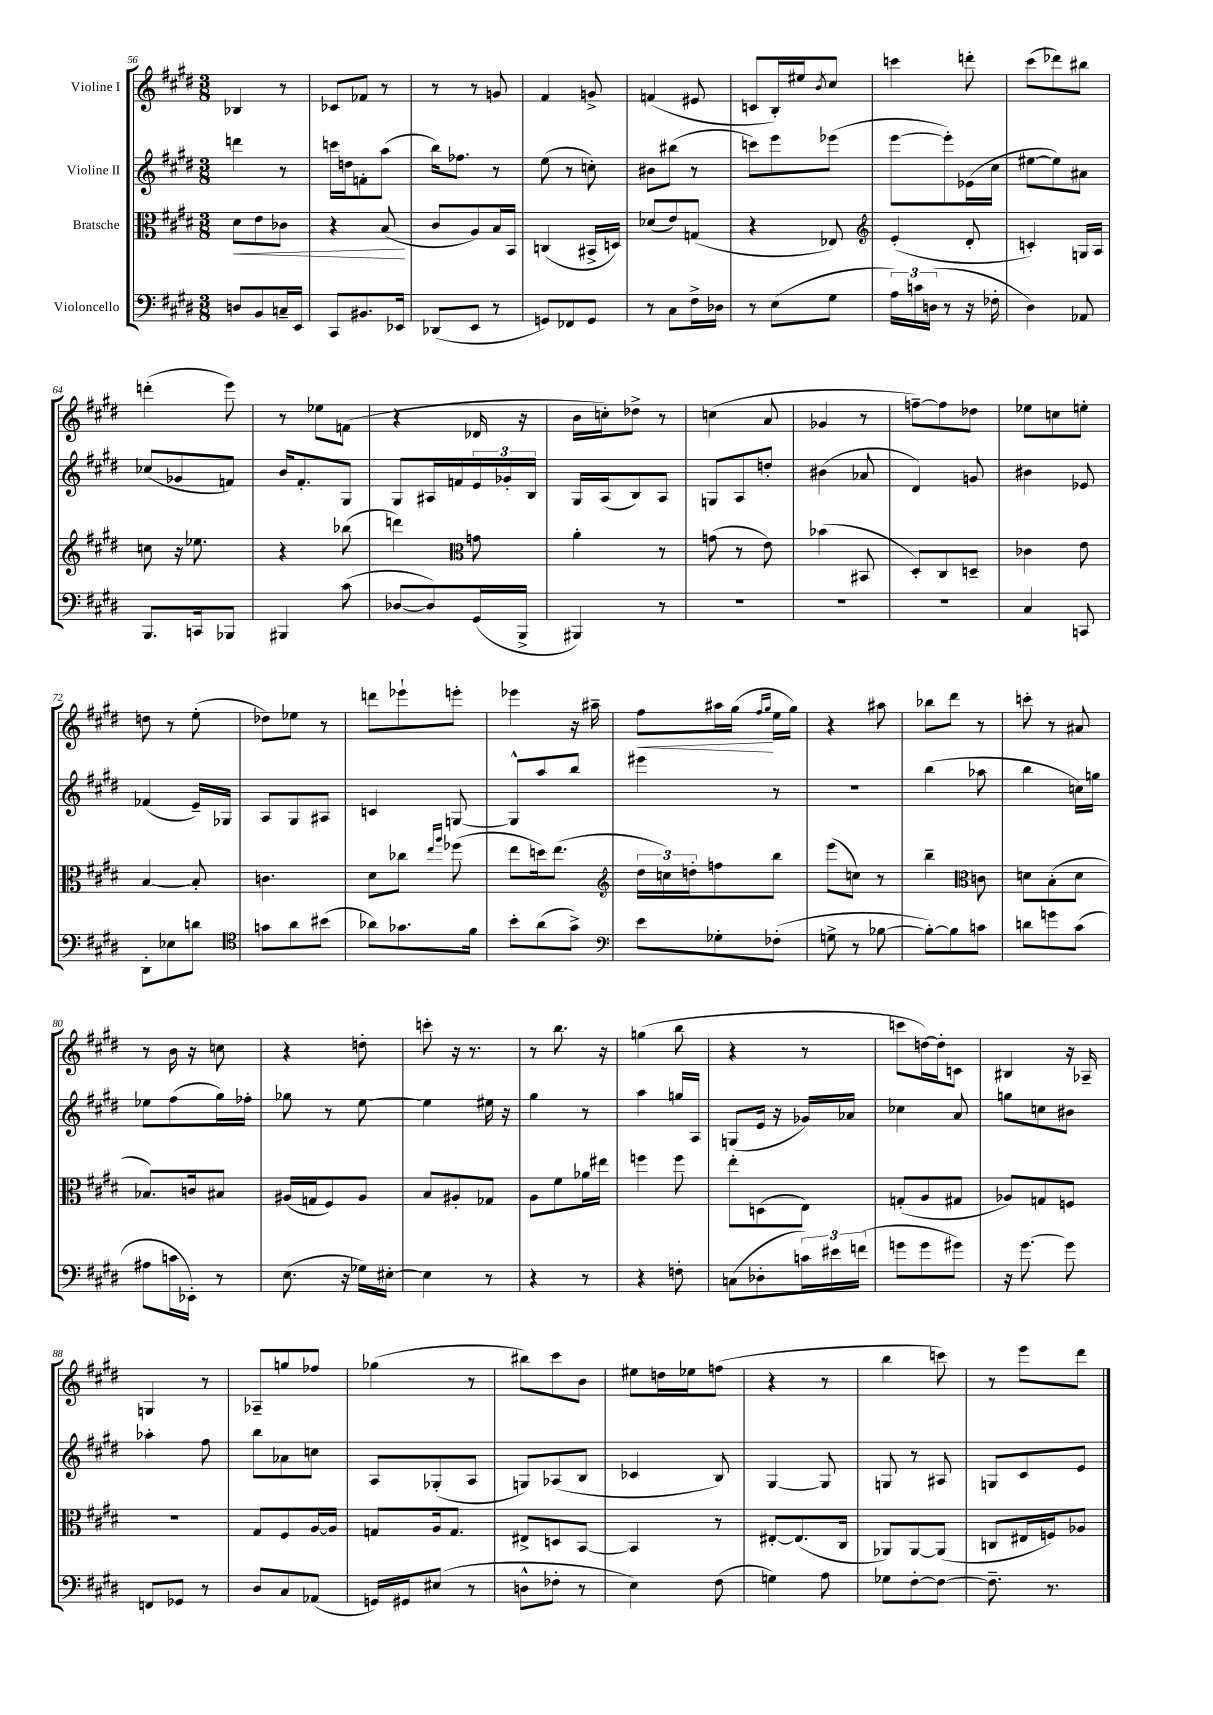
<<
\new StaffGroup <<
\new Staff = "s0" \with { instrumentName = "Violine I" } {
    \clef treble \key e \major \numericTimeSignature \time 3/8
    bes4 r8 |
    ces'8 fes'8 r8 |
    r8 r8 g'8 |
    fis'4 g'8-> |
    f'4( eis'8 |
    c'8 b16-.) eis''16 \acciaccatura { b'8 } cis''8 |
    c'''4 d'''8-. |
    cis'''8( des'''8) bis''8 |
    d'''4-.( e'''8) |
    r8 ees''8 f'8( |
    r4 des'16 r16 |
    b'16 c''16-.) des''8-> r8 |
    c''4( a'8 |
    ges'4 r8 |
    f''8~--) f''8 des''8 |
    ees''8 c''8 e''8-. |
    d''8 r8 e''8-.( |
    des''8) ees''8 r8 |
    d'''8 ees'''8-! e'''8-. |
    ees'''4 r16 ais''16-- |
    fis''8\< ais''16 gis''16\!( \grace { fis''16 gis''16 } e''16 gis''16) |
    r4 ais''8 |
    bes''8 dis'''8 r8 |
    c'''8-. r8 ais'8 |
    r8 b'16 r16 c''8 |
    r4 d''8-. |
    c'''8-. r16 r8. |
    r8 b''8. r16 |
    g''4( b''8 |
    r4 r8 |
    c'''8 d''16~) d''16-. c'8 |
    bis4 r16 aes16-- |
    g4 r8 |
    aes8-- g''8 fes''8 |
    ges''4( r8 |
    bis''8) cis'''8 b'8 |
    eis''8 d''16 ees''16 f''8( |
    r4 r8 |
    b''4 c'''8) |
    r8 e'''8 dis'''8 \bar "|." |
}
\new Staff = "s1" \with { instrumentName = "Violine II" } {
    \clef treble \key e \major \numericTimeSignature \time 3/8
    d'''4 r8 |
    c'''16 d''16 f'8-. a''8( |
    b''16) fes''8. r8 |
    e''8( r8 c''8-.) |
    bis'8 bis''8( r8 |
    c'''8) e'''8 ees'''8( |
    e'''8~ e'''8-.) ees'16( cis''16 |
    eis''8~ eis''8) ais'8 |
    ces''8( ges'8 f'8) |
    b'16 fis'8.-. gis8 |
    gis8 ais16 f'16 \tuplet 3/2 { e'16 ges'16-. b16 } |
    gis16 a16( b8) a8 |
    g8 a8 d''8-. |
    bis'4( aes'8 |
    dis'4) g'8 |
    bis'4 ees'8 |
    fes'4( e'16--) ges16 |
    a8 gis8 ais8 |
    c'4 g8~ |
    g8-^ a''8 b''8 |
    eis'''4 r8 |
    r4. |
    b''4( aes''8 |
    b''4 c''16) g''16 |
    ees''8 fis''8( gis''16) fes''16-. |
    ges''8 r8 e''8~ |
    e''4 eis''16 r16 |
    gis''4 r8 |
    a''4 g''16 a16 |
    g8( e'16 r16 ges'16) aes'16 |
    ces''4 a'8 |
    g''8 c''8 bis'8 |
    aes''4-. fis''8 |
    b''8 aes'8 c''8 |
    a8 ges8-.( a8 |
    g8) aes8( b8 |
    ces'4 b8) |
    gis4~ gis8 |
    g8 r8 ais8 |
    g8 cis'8 e'8 \bar "|." |
}
\new Staff = "s2" \with { instrumentName = "Bratsche" } {
    \clef alto \key e \major \numericTimeSignature \time 3/8
    dis'8\< e'8 ces'8 |
    r4 b8\!( |
    cis'8 a8) b16 b,16 |
    c4( bis,16-> d16) |
    des'8( e'8) g8( |
    r4 ees8) |
    \clef treble e'4-.( dis'8-. |
    c'4-.) g16 a16 |
    c''8 r16 ees''8. |
    r4 bes''8( |
    d'''4) \clef alto g'8 |
    a'4-. r8 |
    g'8( r8 e'8) |
    bes'4( bis,8 |
    dis8-.) cis8 d8-- |
    ces'4 e'8 |
    b4~ b8-. |
    c'4. |
    dis'8 ces''8 \grace { e''16 a''16 } fes''8( |
    e''8 d''16) e''8.( |
    \clef treble \tuplet 3/2 { dis''16 c''16) d''16-. } f''8 b''8 |
    e'''8( c''8) r8 |
    b''4-- \clef alto c'8 |
    d'8 b8-.( d'8 |
    bes8.) c'16 bis8 |
    ais16( g16 fis8) ais8 |
    b8 ais8-. ges8 |
    a8 fis'8 aes'16 eis''16 |
    f''4 f''8 |
    e''8-. d8( e8) |
    g8-.( a8 gis8 |
    aes8) g8 f8 |
    R4. |
    gis8 fis8 a16~ a16 |
    g8 a16 g8. |
    eis8-> d8 b,8~ |
    b,4 r8 |
    eis8~-. eis8.( cis16 |
    aes,8) aes,8~ aes,8( |
    c8 eis16 f16) aes8 \bar "|." |
}
\new Staff = "s3" \with { instrumentName = "Violoncello" } {
    \clef bass \key e \major \numericTimeSignature \time 3/8
    d8 b,8 c16-- e,16 |
    cis,8 bis,8. ees,16 |
    des,8( e,8 r8 |
    g,8) fes,8 g,8 |
    r8 cis8 fis16-> des16 |
    r8 e8( gis8 |
    \tuplet 3/2 { a16) c'16 d16( } r8 r16 fes16-. |
    dis4) aes,8 |
    b,,8. c,16 bes,,8 |
    bis,,4 cis'8( |
    des8~ des8) gis,16( b,,16-> |
    bis,,4) r8 |
    R4. |
    R4. |
    R4. |
    cis4 c,8 |
    dis,8-. ees8 d'8 |
    \clef tenor g'8 a'8 bis'8( |
    aes'8) ges'8. fis'16 |
    b'8-. a'8( gis'8->) |
    \clef bass e'8 ges8-. fes8-.( |
    g8-> r8 bes8~ |
    bes8~-.) bes8 c'8 |
    d'8 g'8 cis'8( |
    ais8 c'16 ees,16-.) r8 |
    e8.( r16 ges16) eis16~-. |
    eis4 r8 |
    r4 r8 |
    r4 f8-. |
    c8( des8-. \tuplet 3/2 { c'16) eis'16 f'16( } |
    g'8 g'8 gis'8) |
    r16 gis'8.~ gis'8 |
    f,8 ges,8 r8 |
    dis8 cis8 aes,8( |
    g,16) gis,16 eis8( r8 |
    d8-^ fes8-. r8 |
    e4) fis8( |
    g4) a8 |
    ges8 fis8~-. fis8~ |
    fis8.-- r8. \bar "|." |
}
>>
>>
\layout { \context { \Score currentBarNumber = #56 } }
